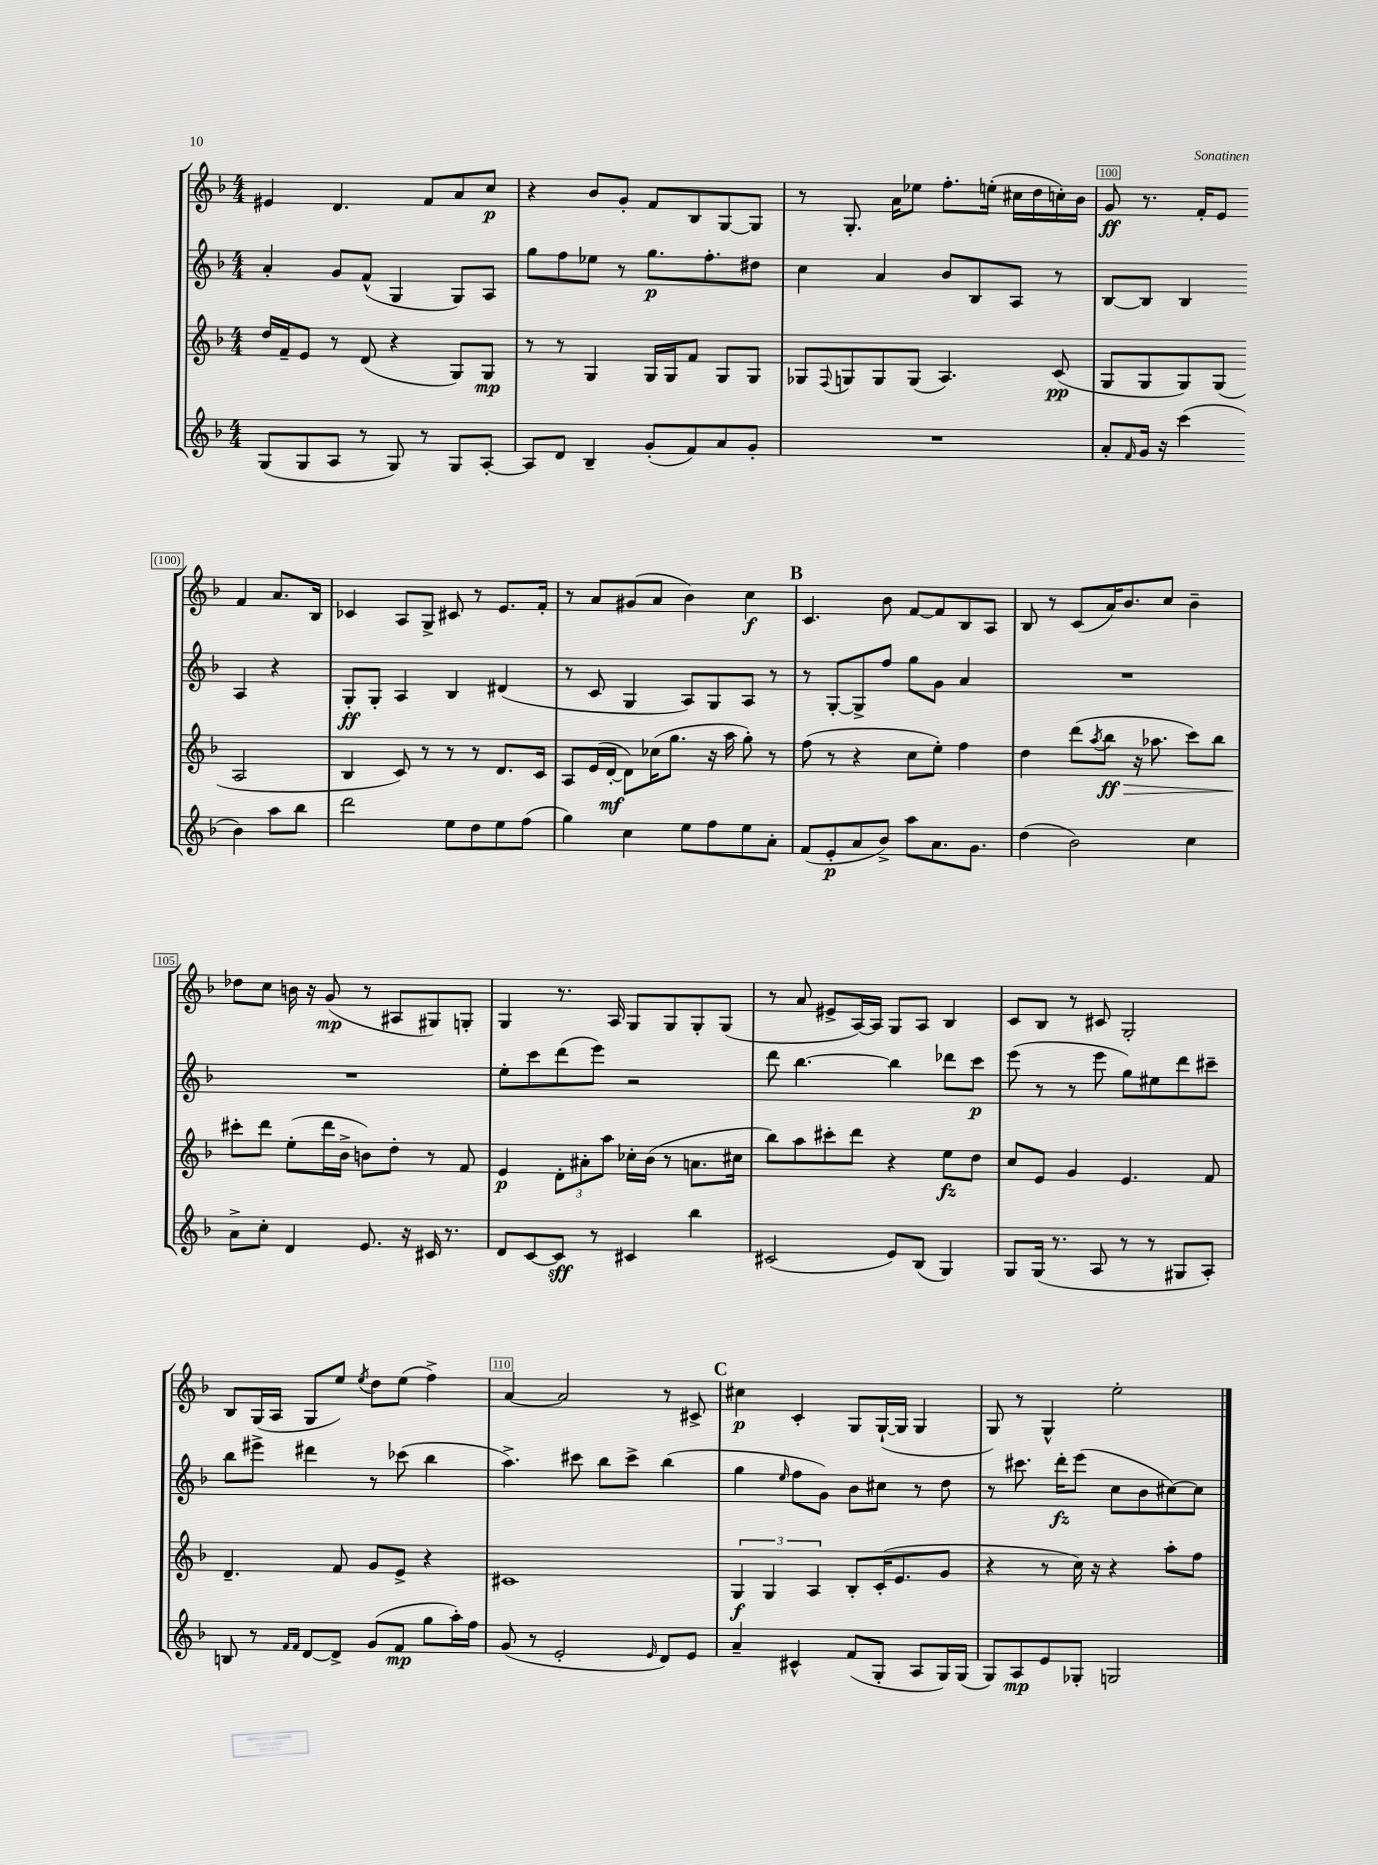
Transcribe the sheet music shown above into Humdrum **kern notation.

**kern	**dynam	**kern	**dynam	**kern	**dynam	**kern	**dynam
*part4	*part4	*part3	*part3	*part2	*part2	*part1	*part1
*staff4	*staff4	*staff3	*staff3	*staff2	*staff2	*staff1	*staff1
*clefG2	*	*clefG2	*	*clefG2	*	*clefG2	*
*k[b-]	*	*k[b-]	*	*k[b-]	*	*k[b-]	*
*M4/4	*	*M4/4	*	*M4/4	*	*M4/4	*
=97	=97	=97	=97	=97	=97	=97	=97
(8G/L	.	16dd/LL	.	4a'/	.	4e#X/	.
.	.	16f~/J	.	.	.	.	.
8G/	.	8e/J	.	.	.	.	.
8A/J	.	8r	.	8g/L	.	4.d/	.
8r	.	(8d/	.	(8f^^/J	.	.	.
8G/)	.	4r	.	4G/	.	.	.
8r	.	.	.	.	.	8f/L	.
8G/L	.	8G/L)	.	8G/L)	.	8a/	.
[8A'/J	.	8G/J	mp	8A/J	.	8cc/J	p
=98	=98	=98	=98	=98	=98	=98	=98
8A/L]	.	8r	.	8gg\L	.	4r	.
8d/J	.	8r	.	8ff\	.	.	.
4B-~/	.	4G/	.	8ee-X\J	.	8b-/L	.
.	.	.	.	8r	.	8g'/J	.
(8g'/L	.	16G/LL	.	8.gg\L	p	8f/L	.
.	.	16G/J	.	.	.	.	.
8f/)	.	8f/J	.	.	.	8B-/	.
.	.	.	.	8.ff'\	.	.	.
8a/	.	8G/L	.	.	.	[8G/	.
8g'/J	.	8G/J	.	8dd#X\J	.	8G/J]	.
=99	=99	=99	=99	=99	=99	=99	=99
1r	.	8G-X/L	.	4cc\	.	8r	.
.	.	8qqF/	.	.	.	.	.
.	.	8Gn/	.	.	.	8.G'/	.
.	.	8G/	.	4a/	.	.	.
.	.	.	.	.	.	16a\KL	.
.	.	(8G/J	.	.	.	8ee-X\J	.
.	.	4.A/)	.	8b-/L	.	8.ff'\L	.
.	.	.	.	8B-/	.	.	.
.	.	.	.	.	.	(16een'\Jk	.
.	.	.	.	8A/J	.	16cc#X\LL	.
.	.	.	.	.	.	16dd\	.
.	.	(8c/	pp	8r	.	16ccn'\)	.
.	.	.	.	.	.	16b-\JJ	.
=100	=100	=100	=100	=100	=100	=100	=100
8a'/L	.	8G/L	.	[8B-/L	.	8g/	ff
16qqf/	.	.	.	.	.	.	.
16g/Jk	.	8G/	.	8B-/J]	.	8.r	.
16r	.	.	.	.	.	.	.
(4ccc\	.	8G/)	.	4B-/	.	.	.
.	.	.	.	.	.	16f'/KL	.
.	.	(8G/J	.	.	.	8e/J	.
4b-\)	.	2A/	.	4A/	.	4f/	.
8aa\L	.	.	.	4r	.	8.a/L	.
8bb-\J	.	.	.	.	.	.	.
.	.	.	.	.	.	16B-/Jk	.
!!LO:LB:g=z
=101	=101	=101	=101	=101	=101	=101	=101
2ddd\	.	4B-/	.	8G'/L	ff	4c-X/	.
.	.	.	.	8G'/J	.	.	.
.	.	8c/)	.	4A/	.	8A/L	.
.	.	8r	.	.	.	8G^/J	.
8ee\L	.	8r	.	4B-/	.	8c#X/	.
8dd\	.	8r	.	.	.	8r	.
8ee\	.	8.d/L	.	(4d#X/	.	8.e/L	.
(8ff\J	.	.	.	.	.	.	.
.	.	16c/Jk	.	.	.	16f'/Jk	.
=102	=102	=102	=102	=102	=102	=102	=102
4gg\)	.	8A/L	.	8r	.	8r	.
.	.	(16e/L	.	8c/	.	8a/L	.
.	.	[16d'/JJ	mf	.	.	.	.
4cc\	.	8d\L])	.	4G/	.	(8g#X/	.
.	.	(16cc-X\K	.	.	.	8a/J	.
.	.	8.gg\J	.	.	.	.	.
8ee\L	.	.	.	8A/L)	.	4b-\)	.
8ff\	.	16r	.	8G/	.	.	.
.	.	16aa\	.	.	.	.	.
8ee\	.	8gg'\)	.	8A/J	.	4cc\	f
8a'\J	.	8r	.	8r	.	.	.
!!LO:REH:place=s1:t=B
=103	=103	=103	=103	=103	=103	=103	=103
(8f/L	.	(8ff\	.	8r	.	4.c/	.
8e'/	p	8r	.	[8G'/L	.	.	.
8a/	.	4r	.	8G^/]	.	.	.
8b-^/J)	.	.	.	8ff/J	.	8b-\	.
8aa\L	.	8cc\L	.	8gg\L	.	[8f/L	.
8.a\	.	8ee'\J)	.	8g\J	.	8f/]	.
.	.	4ff\	.	4a/	.	8B-/	.
8.g\J	.	.	.	.	.	.	.
.	.	.	.	.	.	8A/J	.
=104	=104	=104	=104	=104	=104	=104	=104
(4dd\	.	4dd\	.	1r	.	8B-/	.
.	.	.	.	.	.	8r	.
2b-\)	.	(8ddd\L	.	.	.	(8c/L	.
.	.	8qaa/	.	.	.	.	.
!	!	!	!LO:HP:b	!	!	!	!
.	.	8bb-\J	> ff	.	.	16a/K)	.
.	.	.	.	.	.	8.b-/	.
.	.	16r	.	.	.	.	.
.	.	8.aa-X\	.	.	.	.	.
.	.	.	.	.	.	8cc/J	.
4cc\	.	8ccc\L)	.	.	.	4b-~\	.
.	.	8bb-\J	.	.	.	.	.
!!LO:LB:g=z
=105	=105	=105	=105	=105	=105	=105	=105
8a^\L	.	8ccc#X'\L	.	1r	.	8dd-X\L	.
8cc'\J	.	8ddd\J	]	.	.	8cc\J	.
4d/	.	(8ee'\L	.	.	.	16bn\	.
.	.	.	.	.	.	16r	.
.	.	16ddd\L	.	.	.	(8g/	mp
.	.	16b-^\JJ	.	.	.	.	.
8.e/	.	8bn\L)	.	.	.	8r	.
.	.	8dd'\J	.	.	.	8A#X/L	.
16r	.	.	.	.	.	.	.
16c#X/	.	8r	.	.	.	8G#X/)	.
8.r	.	.	.	.	.	.	.
.	.	8f/	.	.	.	8Gn'/J	.
=106	=106	=106	=106	=106	=106	=106	=106
8d/L	.	4e/	p	8ee'\L	.	4G/	.
[8c/	.	.	.	8ccc\	.	.	.
8c/J]	sff	12d'\L	.	(8ddd\	.	8.r	.
.	.	12a#X'\	.	.	.	.	.
8r	.	.	.	8eee\J)	.	.	.
.	.	12aa\J	.	.	.	.	.
.	.	.	.	.	.	16A/	.
4c#X/	.	16cc-X'\LL	.	2r	.	8G/L	.
.	.	(16b-\JJ	.	.	.	.	.
.	.	8r	.	.	.	8G/	.
4bb-\	.	8.an\L	.	.	.	8G'/	.
.	.	.	.	.	.	(8G/J	.
.	.	16cc#X\Jk	.	.	.	.	.
=107	=107	=107	=107	=107	=107	=107	=107
(2c#X/	.	8bb-\L)	.	8ddd\	.	8r	.
.	.	8aa\	.	[4.bb-\	.	8a/	.
.	.	8ccc#X'\	.	.	.	8e#X^/L	.
.	.	8ddd\J	.	.	.	[16A/L)	.
.	.	.	.	.	.	16A/JJ]	.
8e/L)	.	4r	.	4bb-\]	.	8G/L	.
(8B-/J	.	.	.	.	.	8A/J	.
4G/)	.	8ee\L	fz	8ddd-X\L	.	4B-/	.
.	.	8dd\J	.	8ccc\J	p	.	.
=108	=108	=108	=108	=108	=108	=108	=108
8G/L	.	8cc/L	.	(8eee\	.	8c/L	.
(16G/Jk	.	8e/J	.	8r	.	8B-/J	.
8.r	.	.	.	.	.	.	.
.	.	4g/	.	8r	.	8r	.
8A/	.	.	.	8eee\	.	8c#X/	.
8r	.	4.e/	.	8gg\L)	.	2G'/	.
8r	.	.	.	8ee#X\	.	.	.
8G#X/L	.	.	.	8ddd\	.	.	.
8A'/J)	.	8f/	.	8ccc#X~\J	.	.	.
!!LO:LB:g=z
=109	=109	=109	=109	=109	=109	=109	=109
8Bn/	.	4.d~/	.	8bb-\L	.	8B-/L	.
8r	.	.	.	8eee#X^\J	.	(16G/L	.
.	.	.	.	.	.	16A/JJ	.
16qqf/LL	.	.	.	.	.	.	.
16qqf/JJ	.	.	.	.	.	.	.
[8d/L	.	.	.	4ddd#X\	.	8G/L	.
8d^/J]	.	8f/	.	.	.	8ee/J)	.
.	.	.	.	.	.	8qee/	.
(8g/L	.	8g/L	.	8r	.	8dd\L	.
8f/J	mp	8e^/J	.	(8ccc-X\	.	(8ee\J	.
8gg\L	.	4r	.	4bb-\	.	4ff^\)	.
16aa'\L)	.	.	.	.	.	.	.
16ff\JJ	.	.	.	.	.	.	.
=110	=110	=110	=110	=110	=110	=110	=110
(8g/	.	1c#X	.	4.aa^\)	.	[4a/	.
8r	.	.	.	.	.	.	.
2e'/	.	.	.	.	.	2a/]	.
.	.	.	.	8ccc#X\	.	.	.
.	.	.	.	8bb-\L	.	.	.
.	.	.	.	8ccc#^\J	.	.	.
16qqe/	.	.	.	.	.	.	.
8d/L)	.	.	.	(4bb-\	.	8r	.
8e/J	.	.	.	.	.	8c#X^/	.
!!LO:REH:place=s1:t=C
=111	=111	=111	=111	=111	=111	=111	=111
4a~/	.	6G/	f	4gg\	.	4cc#X\	p
.	.	6G/	.	.	.	.	.
.	.	.	.	16qqee/	.	.	.
4c#X^^/	.	.	.	8ff\L	.	4c'/	.
.	.	6A/	.	.	.	.	.
.	.	.	.	8g\J)	.	.	.
(8f/L	.	8B-'/L	.	8b-\L	.	8G/L	.
8G'/J	.	(16c'/K	.	8cc#X\J	.	([16G`/L	.
.	.	8.e/	.	.	.	16G/JJ]	.
8A/L	.	.	.	8r	.	4G/	.
16G/L)	.	8g/J	.	8dd\	.	.	.
(16G/JJ	.	.	.	.	.	.	.
=112	=112	=112	=112	=112	=112	=112	=112
8G/L)	.	4r	.	8r	.	8G/)	.
8A/	mp	.	.	8.ccc#X\	.	8r	.
8e/	.	8r	.	.	.	4G^^/	.
.	.	.	.	16ddd'\KL	fz	.	.
8G-X'/J	.	16cc\)	.	(8eee\J	.	.	.
.	.	16r	.	.	.	.	.
2Gn/	.	4r	.	8cc\L	.	2ee'\	.
.	.	.	.	8b-\	.	.	.
.	.	8aa'\L	.	[8cc#X\)	.	.	.
.	.	8ff\J	.	8cc#\J]	.	.	.
==	==	==	==	==	==	==	==
*-	*-	*-	*-	*-	*-	*-	*-
